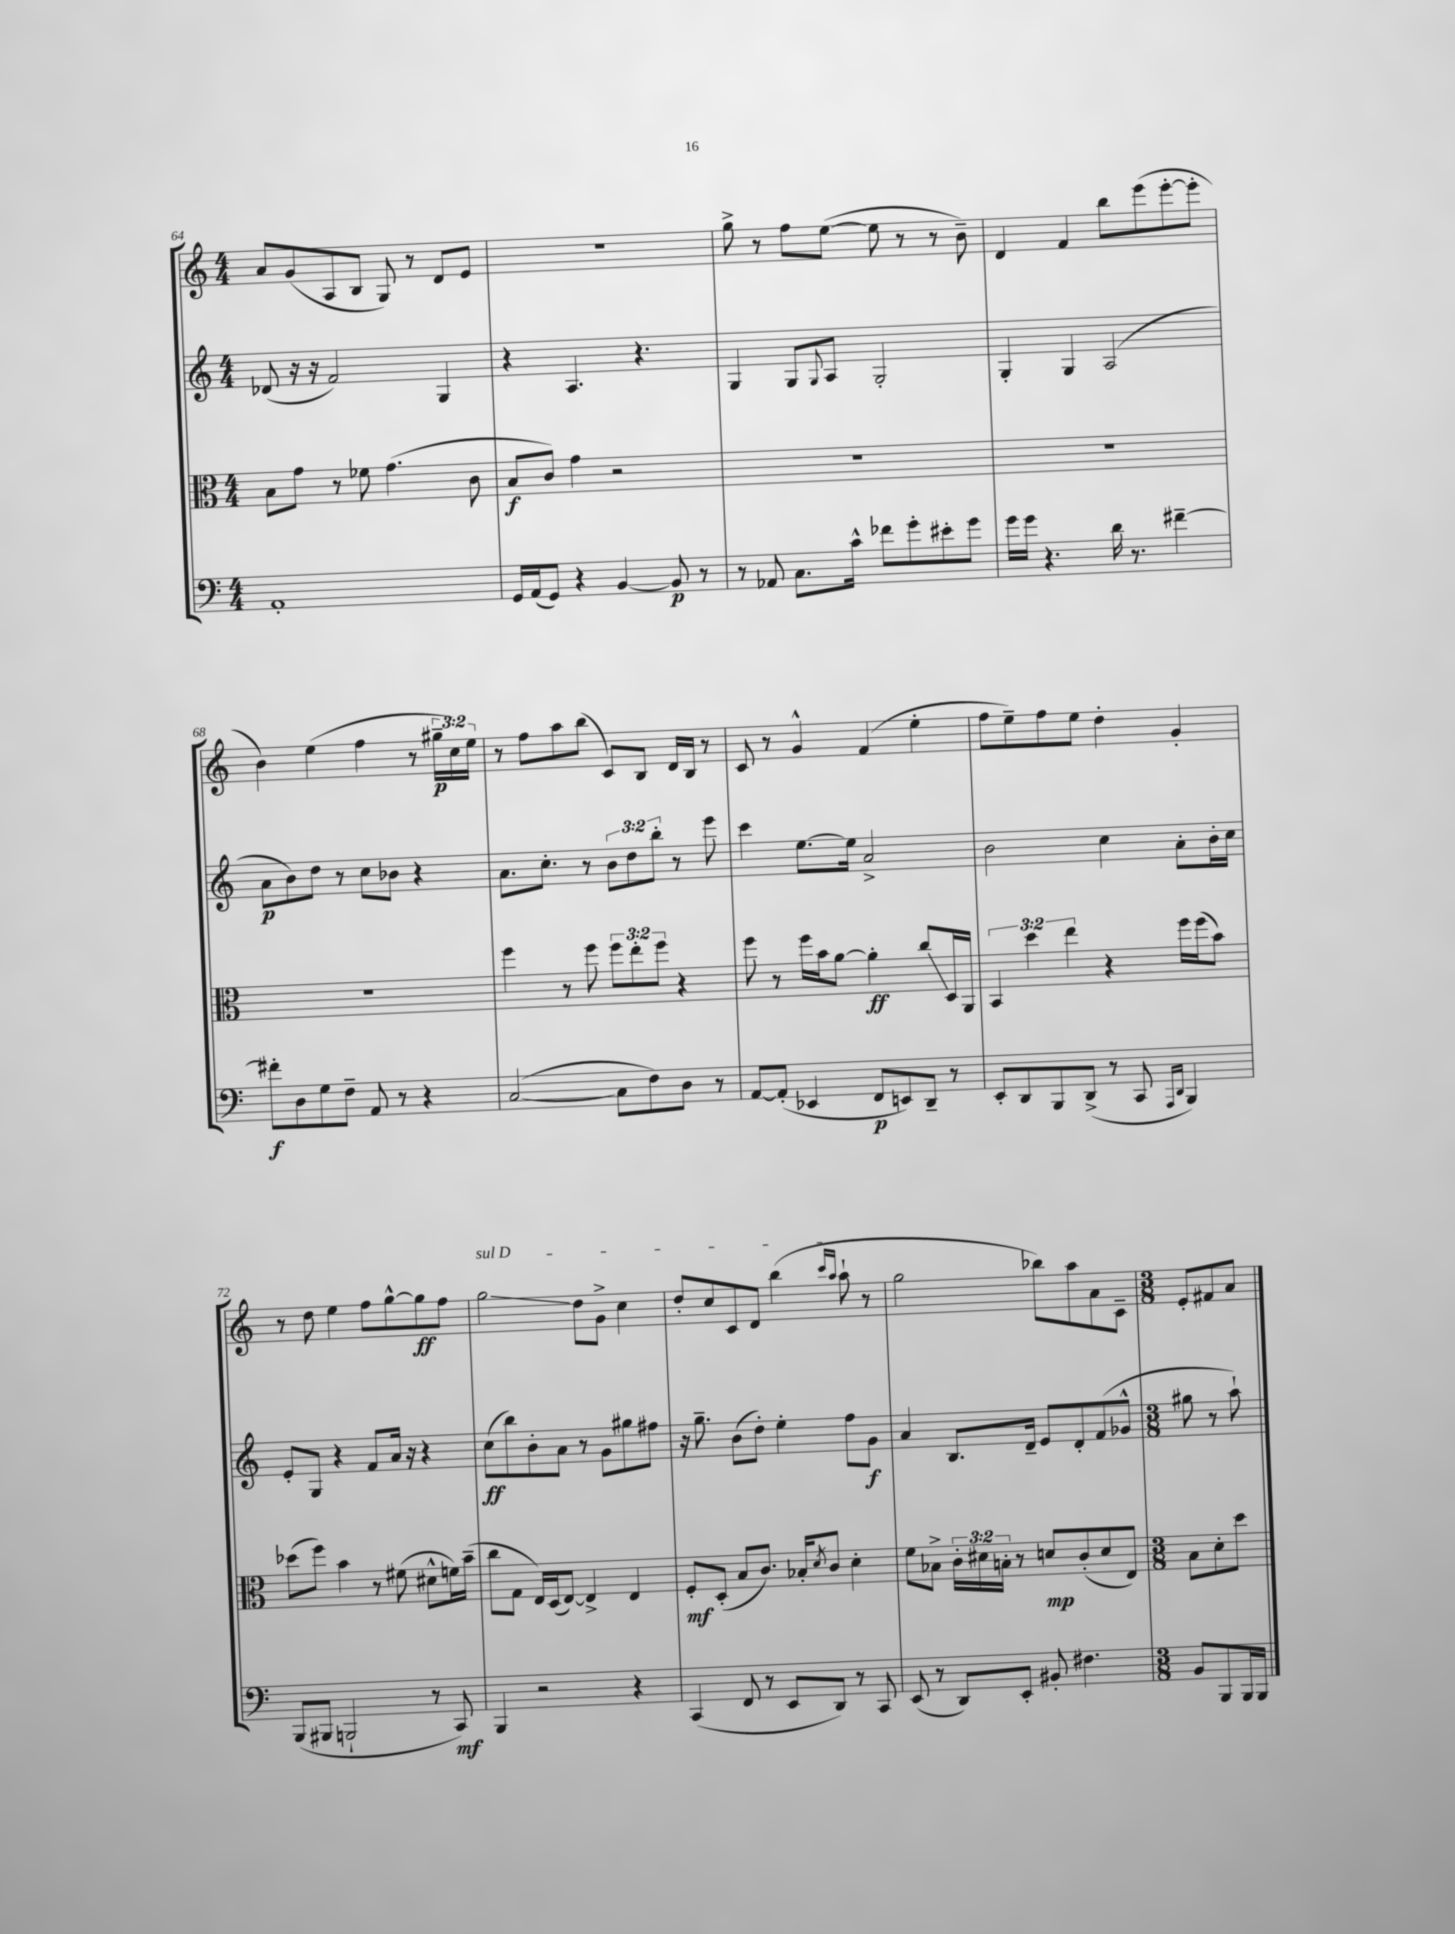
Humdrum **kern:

**kern	**kern	**kern	**kern
*staff4	*staff3	*staff2	*staff1
*clefF4	*clefC3	*clefG2	*clefG2
*k[]	*k[]	*k[]	*k[]
*M4/4	*M4/4	*M4/4	*M4/4
1AA'	8B\L	(8d-/	8a/L
.	8g\J	16r	(8g/
.	.	16r	.
.	8r	2f/)	8A/
.	8f-\	.	8B/J
.	(4.g\	.	8G/)
.	.	.	8r
.	.	4G/	8d/L
.	8c\	.	8e/J
=	=	=	=
16GG/LL	8B/L	4r	1r
(16AA/J	.	.	.
8GG/J)	8c/J)	.	.
4r	4g\	4.A/	.
[4BB/	2r	.	.
.	.	4.r	.
8BB/]	.	.	.
8r	.	.	.
=	=	=	=
8r	1r	4G/	8gg^\
8AA-/	.	.	8r
8.C\L	.	8G/L	8ff\L
.	.	8qqG/	.
.	.	8A/J	([8ee\J
16c^^\Jk	.	.	.
8f-\L	.	2G'/	8ee\]
8g'\	.	.	8r
8e#'\	.	.	8r
8g\J	.	.	8b~\)
=	=	=	=
16g\LL	1r	4G'/	4d/
16g\JJ	.	.	.
4.r	.	.	.
.	.	4G/	4f/
16d\	.	(2A/	8bb\L
8.r	.	.	.
.	.	.	(8eee\
[4f#~\	.	.	[8eee'\
.	.	.	8eee'\]J
=	=	=	=
8f#'\]L	1r	8a\L	4b\)
8D\	.	8b\)	.
8G\	.	8dd\J	(4ee\
8F~\J	.	8r	.
8AA/	.	8cc\L	4ff\
8r	.	8b-\J	.
4r	.	4r	8r
.	.	.	24gg#~\LL
.	.	.	24cc\)
.	.	.	24ee\JJ
=	=	=	=
([2C/	4ff\	8.a\L	8r
.	.	.	8ff\L
.	.	8.cc'\J	.
.	8r	.	8aa\
.	8ff\	8r	(8bb\J
8C\]L	12ff\L	12b\L	8c/L)
.	12ee'\	12dd\	.
8F\)	.	.	8B/J
.	12ff\J	12bb'\J	.
8D\J	4r	8r	16d/LL
.	.	.	16B/JJ
8r	.	8eee\	8r
=	=	=	=
[8AA/L	8ff\	4ccc\	8c/
(8AA'/]J	8r	.	8r
4EE-/	16ff\LL	[8.ee\L	4g^^/
.	16b\J	.	.
.	[8a\J	.	.
.	.	16ee\]Jk	.
8FF/L	4a'\]	2a^/	(4f/
8EE/)	.	.	.
8DD~/J	8cc/L	.	4ee'\
8r	16D/L	.	.
.	16AA/JJ	.	.
=	=	=	=
8EE'/L	6BB/	2b\	8ff\L
8DD/	.	.	8ee~\)
.	6dd\	.	.
8BBB/	.	.	8ff\
.	6ee\	.	.
(8DD^/J	.	.	8ee\J
8r	4r	4cc\	4dd'\
8CC/	.	.	.
16qqAAA/LL	.	.	.
16qqDD/JJ	.	.	.
4BBB/)	16ff\LL	8a'\L	4g'/
.	(16ff\J	.	.
.	8b\J)	16b'\L	.
.	.	16cc\JJ	.
=	=	=	=
(8BBB/L	(8dd-\L	8e'/L	8r
8BBB#/J	8ff\J)	8G/J	8dd\
2BBB`/	4b\	4r	4ee\
.	8r	8f/L	8ff\L
.	(8f#\	16a/Jk	[8gg^^\
.	.	16r	.
8r	8d#^^\L	4r	8gg\]
8CC/)	16f\L)	.	8ff\J
.	(16b~\JJ	.	.
=	=	=	=
4BBB/	8cc\L	(8cc\L	2gg\
.	8G\J	8bb\)	.
2r	16E/LL)	8b'\	.
.	(16D/J	.	.
.	[8E/J)	8a\J	.
.	4E^/]	8r	8dd\L
.	.	8g\L	8g^\J
4r	4E/	8gg#\	4cc\
.	.	8ff#\J	.
=	=	=	=
(4CC/	8F'/L	16r	8dd'/L
.	.	8.gg~\	.
.	(8D'/J	.	8cc/
8FF/	8B/L	(8b\L	8c/
8r	8.c/J)	8dd'\J)	8d/J
8EE/L	.	4ee'\	(4bb\
.	16B-'/LK	.	.
.	8qd/	.	.
8DD/J)	8c/J	.	.
.	.	.	16qqccc/LL
.	.	.	16qqaa/JJ
8r	4d'\	8ff\L	8aa`\
8CC/	.	8g\J	8r
=	=	=	=
(8EE/	8f\L	4a/	2gg\
8r	8B-^\J	.	.
8DD/L)	24c'\LL	8.B/L	.
.	24d#\	.	.
.	24B'\JJ	.	.
8EE'/J	8r	.	.
.	.	16d~/Jk	.
8BB#'/	8d/L	8e/L	8bb-\L)
4.F#\	(8c'/	8d'/	8aa\
.	8d/	(8f/	8a\
.	8E/J)	8g-^^/J	8c~\J
=	=	=	=
*M3/8	*M3/8	*M3/8	*M3/8
8BB/L	8B\L	8gg#\	8e'/L
8BBB/	8d'\	8r	8f#/
16BBB/L	8dd\J	8aa`\)	8a/J
16BBB/JJ	.	.	.
==	==	==	==
*-	*-	*-	*-
